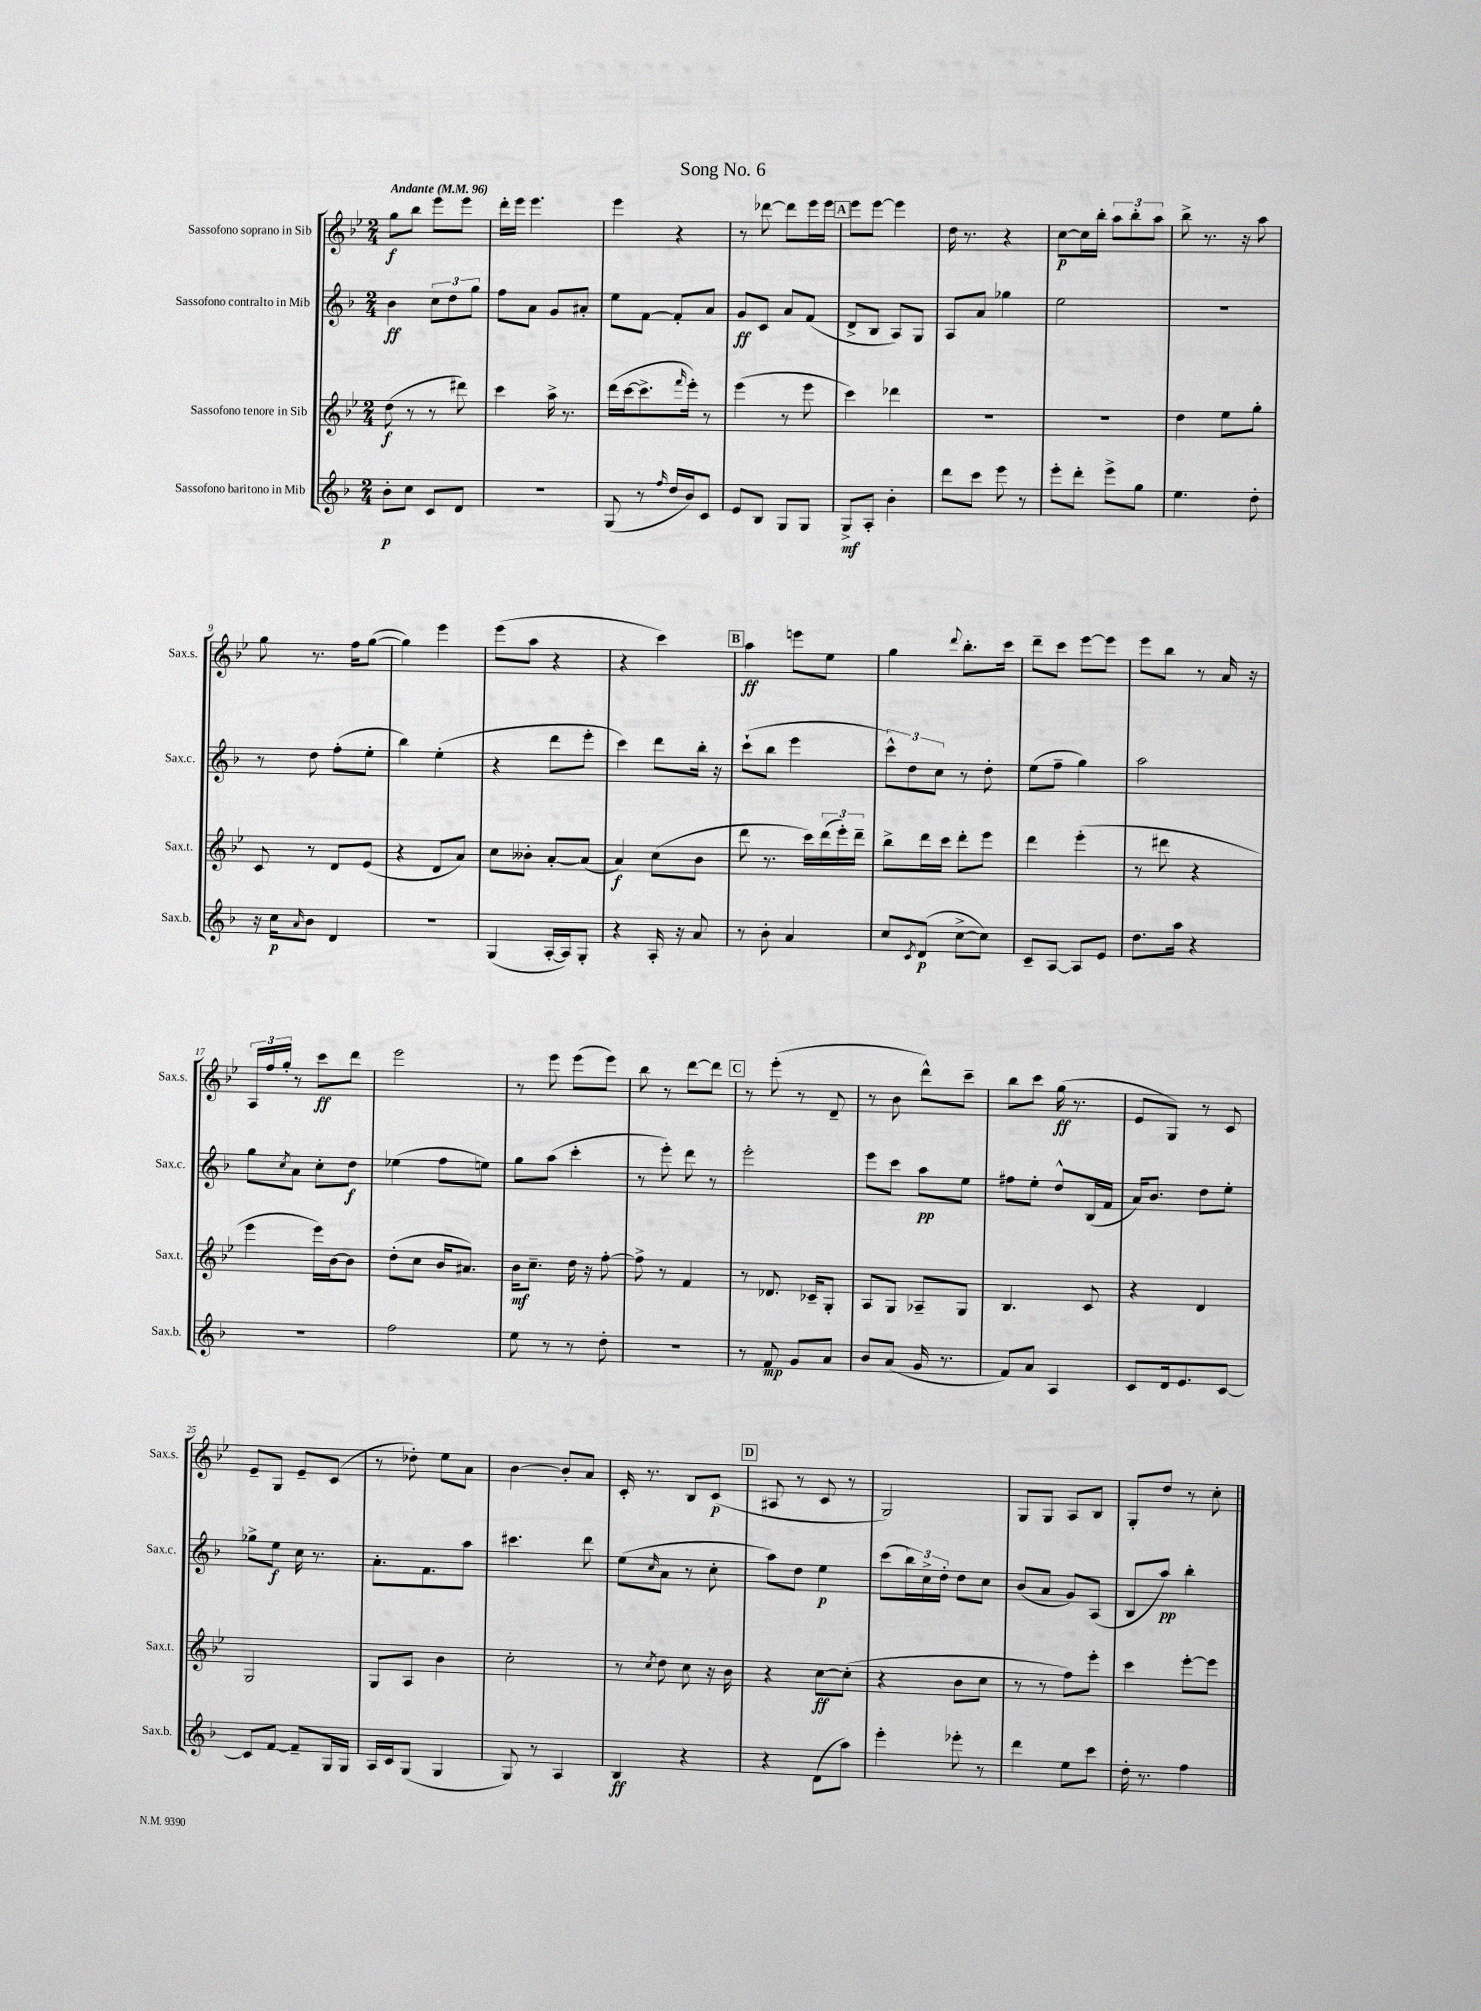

**kern	**kern	**kern	**kern
*staff4	*staff3	*staff2	*staff1
*clefG2	*clefG2	*clefG2	*clefG2
*k[b-]	*k[b-e-]	*k[b-]	*k[b-e-]
*M2/4	*M2/4	*M2/4	*M2/4
*MM96	*MM96	*MM96	*MM96
8b-'	(8dd	4b-	8gg
8cc	8r	.	8bb-
8c	8r	12cc	8eee-
.	.	12dd	.
8d	8ddd#)	.	8eee-
.	.	12gg	.
=	=	=	=
2r	4ccc	8ff	16ddd'
.	.	.	16eee-
.	.	8a	4.eee-
.	16aa^	8g	.
.	8.r	.	.
.	.	8a#'	.
=	=	=	=
(8G	(16ddd	8ee	4eee-
.	[16ccc	.	.
8r	8.ccc^]	[8f	.
16qqff	.	.	.
16dd	.	8f']	4r
.	16qqfff	.	.
16b-)	16eee-')	.	.
8c	8r	8a	.
=	=	=	=
8e	(4eee-	8g	8r
8B-	.	8c	[8ddd-
8G	8r	8a	8ddd-]
8G	8eee-	(8f	16eee-
.	.	.	16eee-
=	=	=	=
8G^	4ccc)	8d^	8eee-
8A'	.	8B-	[8eee-
4b-'	4ddd-	8A)	4eee-]
.	.	8G	.
=	=	=	=
8ddd	2r	8A	16dd
.	.	.	8.r
8ccc	.	8a	.
8eee	.	4gg-	4r
8r	.	.	.
=	=	=	=
8eee'	2r	2ee	[8cc
8ddd'	.	.	16cc]
.	.	.	16bb-'
8eee^	.	.	12aa
.	.	.	12bb-'
8gg	.	.	.
.	.	.	12aa
=	=	=	=
4.ee	4dd	2r	8bb-^
.	.	.	8.r
.	8ee-	.	.
.	.	.	16r
8dd'	8gg'	.	8aa
=	=	=	=
16r	8c	8r	8gg
16cc	.	.	.
16qqa	.	.	.
8b-	8r	8dd	8.r
4d	8d	(8ff'	.
.	.	.	16ff
.	(8e-	8ee'	([8gg
=	=	=	=
2r	4r	4bb-)	4gg])
.	8d	(4ee'	4eee-
.	8a)	.	.
=	=	=	=
(4G	8cc	4r	(8eee-
.	8b--'	.	8aa
[16A'	[8a'	8ddd	4r
16A])	.	.	.
8G'	(8a]	8eee'	.
=	=	=	=
4r	4a)	4ccc)	4r
16A'	(8cc	8ddd	4ccc)
16r	.	.	.
8a	8b-	16bb-'	.
.	.	16r	.
=	=	=	=
8r	8ddd	(8ccc`	4aa
8b-'	8.r	8bb-	.
4a	.	4eee	8eee
.	16ccc)	.	.
.	(24ddd	.	8ee-
.	24eee-')	.	.
.	24ddd~	.	.
=	=	=	=
8cc	8bb-^	12ccc^^)	4gg
.	.	12dd	.
8qc	.	.	.
(8d	16ddd	.	.
.	.	12cc	.
.	16ccc	.	.
.	.	.	8qqddd
[8cc^	8ddd'	8r	8.bb-'
8cc])	8eee-	8dd'	.
.	.	.	16ccc
=	=	=	=
8c~	4ddd	(8ee	8ddd~
[8A	.	8ff~	8ccc
8A]	(4eee-'	4gg)	[8eee-
8e	.	.	8eee-]
=	=	=	=
8.dd	8r	2aa	8eee-
.	8ddd#	.	8bb-
16aa	.	.	.
4r	4r	.	8r
.	.	.	16a
.	.	.	16r
=	=	=	=
2r	4eee-	8gg	24A
.	.	.	24ff
.	.	.	24gg'
.	.	8qcc	.
.	.	8a	8r
.	16eee-)	8cc'	8ccc
.	[16b-	.	.
.	8b-]	8dd	8ddd
=	=	=	=
2ff	(8dd'	(4ee-	2eee-
.	8cc	.	.
.	16b-	8ff	.
.	8.a#)	.	.
.	.	8ee)	.
=	=	=	=
8ee	16b-	8gg	8r
.	8.cc~	.	.
8r	.	(8aa	8eee-
8r	16dd	4ccc'	(8eee-
.	16r	.	.
8dd'	[8ff'	.	8eee-)
=	=	=	=
2r	8ff^]	8r	8bb-
.	8r	8eee')	8r
.	4f	8ddd	[8ddd
.	.	8r	8ddd]
=	=	=	=
8r	8r	2eee'	8r
8f	8.d-	.	(8eee-'
8g	.	.	8r
.	16c-~	.	.
8a	8G'	.	8d~
=	=	=	=
8b-	8A	8eee	8r
(8a	8G	8ccc	8b-
16g	8A-~	8aa	8ddd^^)
8.r	.	.	.
.	8G	8ee	8ccc~
=	=	=	=
8f)	4.B-	8ff#	8bb-
8a	.	8ee'	8ccc
4A	.	8dd^^	(16gg
.	.	.	8.r
.	8c	(16B-	.
.	.	16f	.
=	=	=	=
8c	4r	16a)	8e-
.	.	8.b-	.
16d	.	.	8G)
8.e	.	.	.
.	4d	8dd	8r
[8c	.	8ee'	8c
=	=	=	=
8c]	2G	8gg-^	8e-~
[8f	.	8ee	8G
8f~]	.	16cc	8e-~
.	.	8.r	.
16G	.	.	(8c
16G	.	.	.
=	=	=	=
16A	8G	8.a'	8r
16c	.	.	.
(8G	8A	.	8dd-')
.	.	8.f	.
4G	4b-	.	8ee-
.	.	8aa	8a
=	=	=	=
8G)	2cc'	4.ccc#	[4b-
8r	.	.	.
4A	.	.	8b-']
.	.	8ddd	8a
=	=	=	=
4B-	8r	(8ee	16c'
.	.	.	8.r
.	8qcc	16qqcc	.
.	8dd	8a	.
4r	8cc	8r	8B-
.	16r	8cc'	(8c
.	16b-	.	.
=	=	=	=
4r	4r	8aa)	8A#
.	.	8dd	8r
(8d	[8cc	4ee	8c
8aa)	(8cc']	.	8r
=	=	=	=
4eee'	4r	(8ccc	2G)
.	.	24bb-)	.
.	.	24cc^	.
.	.	24dd'	.
8eee-'	8b-	8dd	.
8r	8cc	8cc	.
=	=	=	=
4ddd	8r	(8b-	8G
.	8r	8a	8G
8ee	8ff)	8g)	8A
8ccc	8eee-'	(8A	8B-
=	=	=	=
16dd'	4ccc	8B-	8G'
8.r	.	.	.
.	.	8aa)	8dd
4ff	[8eee-'	4bb-'	8r
.	8eee-]	.	8cc'
==	==	==	==
*-	*-	*-	*-
